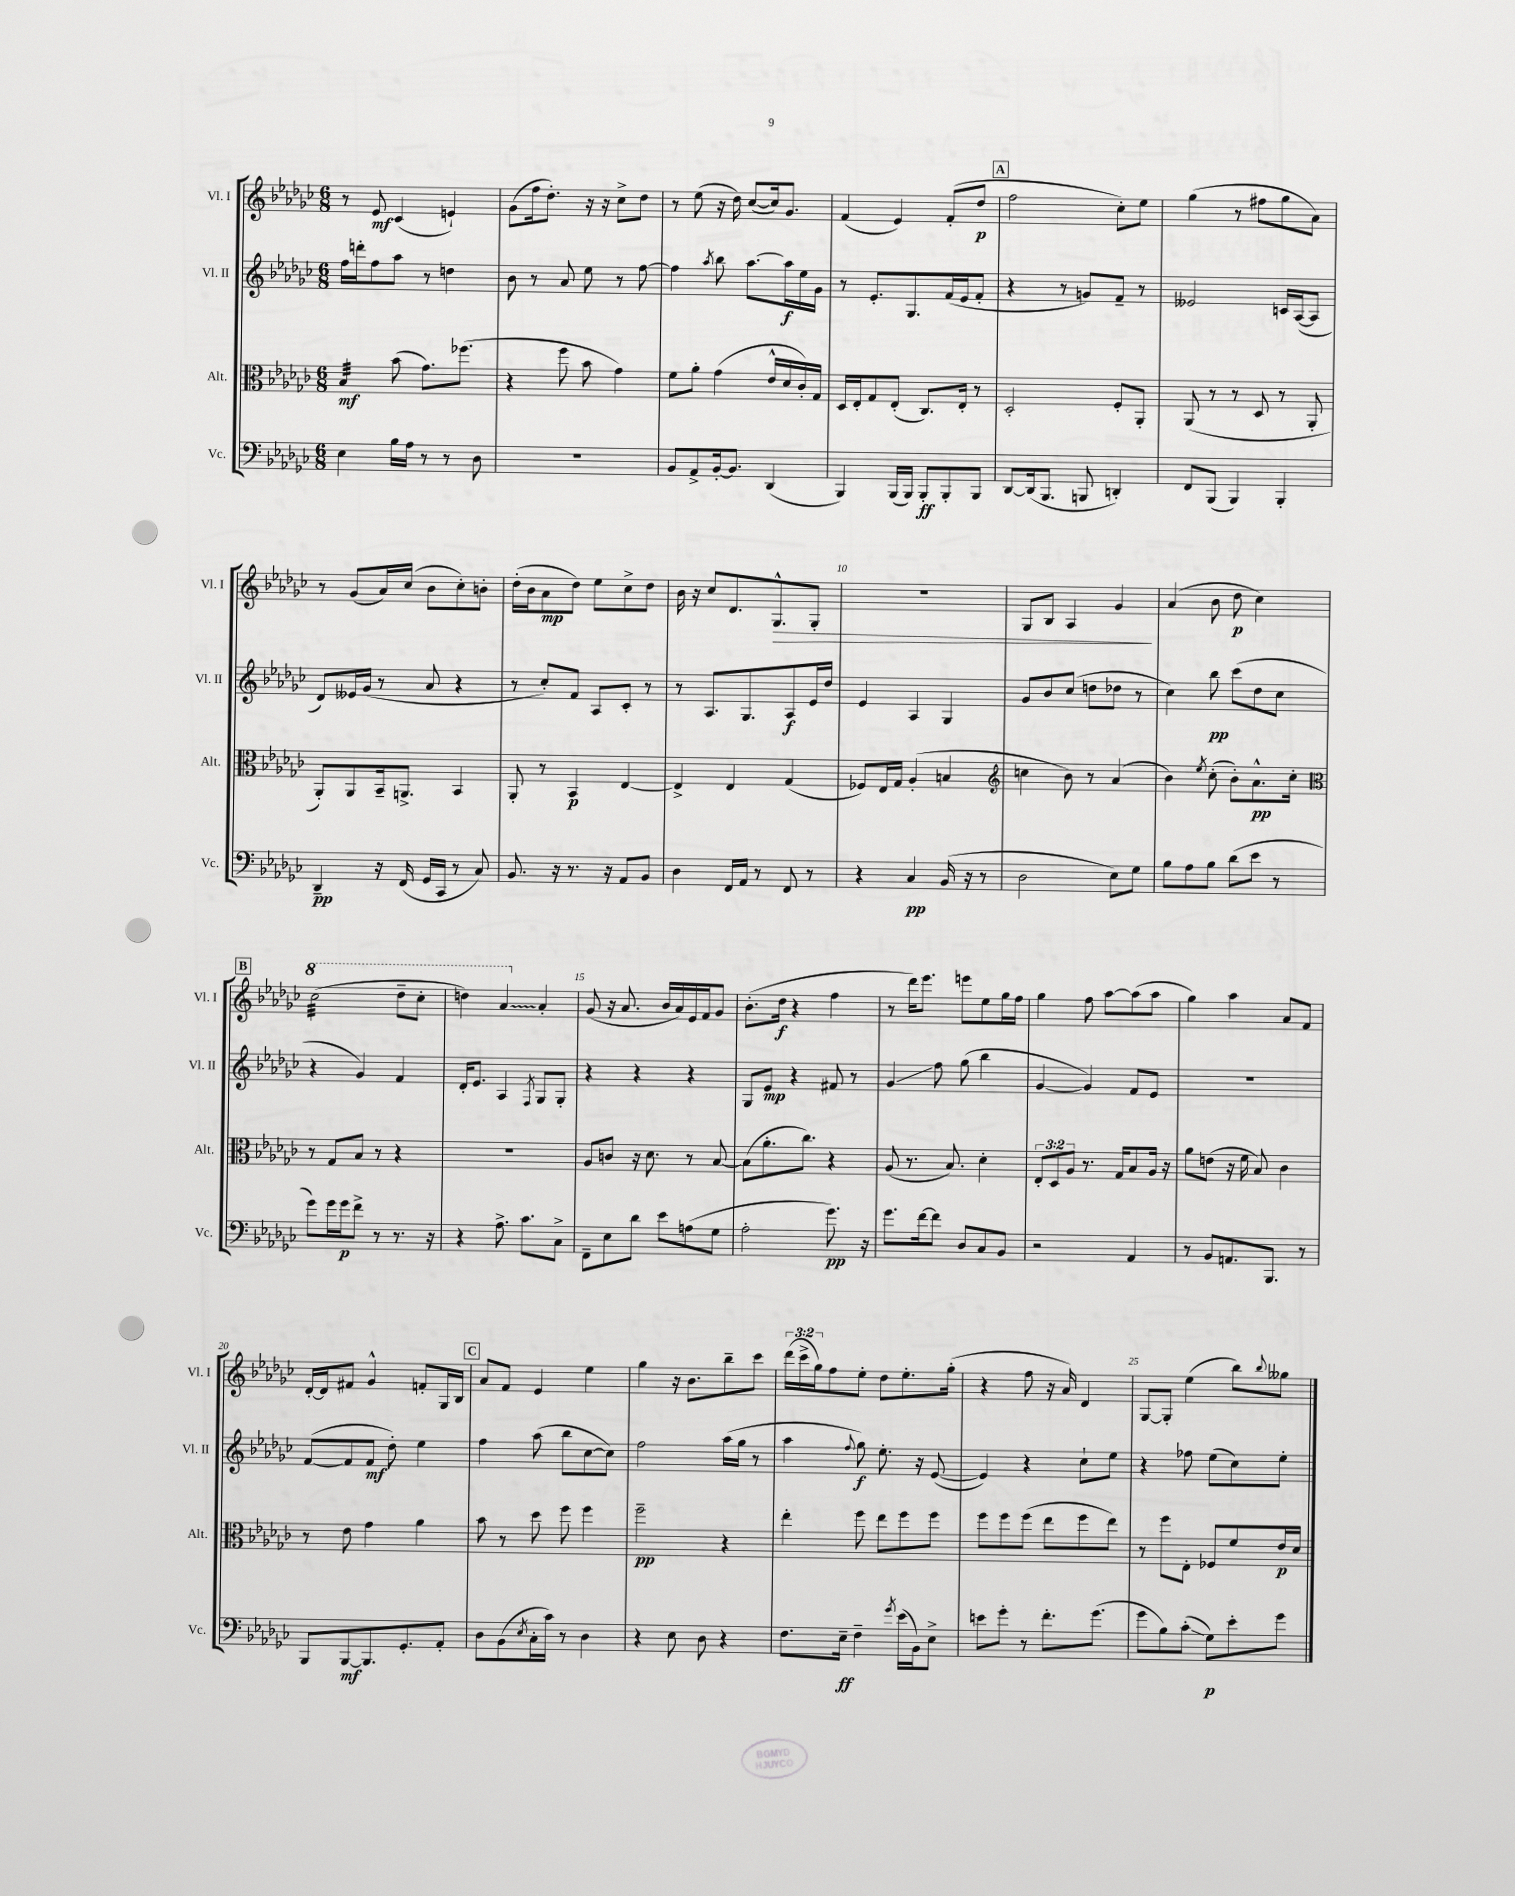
<<
\new StaffGroup <<
\new Staff = "s0" \with { instrumentName = "Vl. I" shortInstrumentName = "Vl. I" } {
    \clef treble \key ges \major \numericTimeSignature \time 6/8 \override Staff.TupletNumber.text = #tuplet-number::calc-fraction-text
    r8 ees'8\mf ces'4( e'4-!) |
    ges'8( f''16 des''8.-.) r16 r16 ces''8-> des''8 |
    r8 ees''8( r16 des''16) ces''8~( ces''16) ges'8. |
    f'4( ees'4) f'8-.( des''8\p |
    \mark \markup { \box "A" } f''2 ces''8-.) ees''8 |
    ges''4( r8 fis''8 ges''8 aes'8) |
    r8 ges'8( aes'16) ces''16( bes'8 ces''8-.) b'8-. |
    des''16-.( bes'16 aes'8\mp des''8) ees''8 ces''8-> des''8 |
    bes'16 r16 ces''8 des'8. ges8.-^\> ges8-. |
    R2. |
    ges8 bes8 aes4 ges'4\! |
    aes'4( bes'8 des''8\p ces''4) |
    \mark \markup { \box "B" } \ottava #1 ces'''2:32( des'''8-- ces'''8-. |
    d'''4) \once \override Glissando.style = #'zigzag aes''4\glissando \ottava #0 aes'4-. |
    ges'8( r16 aes'8. bes'16 aes'16) ees'16 f'16 ges'8 |
    bes'8.-.( des''16\f r4 f''4 |
    r8 des'''16) ees'''8. e'''8 ees''8 ges''16 f''16 |
    ges''4 f''8 aes''8~ aes''8( aes''8 |
    ges''4) aes''4 aes'8 f'8 |
    des'16~-. des'16 fis'8 ges'4-^ f'8-. ges16 bes16 |
    \mark \markup { \box "C" } aes'8 f'8 ees'4 ees''4 |
    ges''4 r16 bes'8. bes''8-- ces'''8 |
    \tuplet 3/2 { des'''16( ces'''16-> ges''16) } f''8 ees''8-. des''8 ees''8.-. ges''16-.( |
    r4 f''8 r16 aes'16) des'4 |
    ges8~ ges8-. ees''4( bes''8) \appoggiatura { bes''8 } geses''8 \bar "|." |
}
\new Staff = "s1" \with { instrumentName = "Vl. II" shortInstrumentName = "Vl. II" } {
    \clef treble \key ges \major \numericTimeSignature \time 6/8
    f''16 d'''16-. f''8 aes''8 r8 d''4 |
    bes'8 r8 aes'8 ees''8 r8 f''8~ |
    f''4 \acciaccatura { aes''8 } bes''8 aes''8.~ aes''16\f ees''16 ges'16 |
    r8 ees'8.-. ges8. f'16( ees'16 f'8-. |
    \mark \markup { \box "A" } r4 r8 g'8) f'8-- r8 |
    eeses'2 c'16 aes16~( aes8 |
    des'8) eeses'16 ges'16( r8 aes'8 r4 |
    r8 ces''8-.) f'8 aes8 ces'8-. r8 |
    r8 aes8. ges8. aes8\f ees'16 des''16 |
    ees'4 aes4 ges4 |
    ges'8 bes'8 ces''8( d''8 des''8 r8 |
    ces''4) bes''8\pp ces'''8( des''8 ces''8 |
    \mark \markup { \box "B" } r4 ges'4) f'4 |
    des'16-. ees'8. aes4 \acciaccatura { f8 } ges8 ges8-. |
    r4 r4 r4 |
    ges8 ees'8\mp r4 fis'8 r8 |
    ges'4\glissando f''8 ges''8( bes''4 |
    ges'4~ ges'4) f'8 ees'8 |
    R2. |
    f'8~( f'8 f'8\mf des''8-.) ees''4 |
    \mark \markup { \box "C" } f''4 aes''8( bes''8 ces''8~ ces''8) |
    f''2 aes''16( ges''16 r8 |
    aes''4 \appoggiatura { f''8 } ges''8\f) ees''8.-. r16 ees'8~( |
    ees'4) r4 ces''8-! ees''8 |
    r4 fes''8 ees''8( ces''8) ees''8-. \bar "|." |
}
\new Staff = "s2" \with { instrumentName = "Alt." shortInstrumentName = "Alt." } {
    \clef alto \key ges \major \numericTimeSignature \time 6/8 \override Staff.TupletNumber.text = #tuplet-number::calc-fraction-text
    bes4:32\mf bes'8( ges'8.) fes''8.( |
    r4 f''8 bes'8 ges'4) |
    f'8 aes'8-. ges'4( ees'16-^ des'16 ces'16-.) ges16 |
    des16 ees16-. ges8 ees8-.( ces8.) ees16-. r8 |
    \mark \markup { \box "A" } des2-. f8-. aes,8-. |
    aes,8( r8 r8 des8 r8 aes,8-. |
    aes,8-.) aes,8 bes,16-- a,8.-> bes,4 |
    aes,8-. r8 bes,4\p ees4~ |
    ees4-> ees4 ges4( |
    fes8) ees16 ges16 aes4-.( b4 |
    \clef treble c''4 bes'8) r8 aes'4( |
    bes'4) \acciaccatura { ees''8 } ces''8-.( bes'8-.) aes'8.-^\pp ces''16-. |
    \mark \markup { \box "B" } \clef alto r8 ges8 bes8 r8 r4 |
    R2. |
    aes8 c'8 r16 des'8. r8 bes8~ |
    bes8( aes'8.-. ces''8.) r4 |
    aes8( r8. bes8.) des'4-. |
    \tuplet 3/2 { ees8-. des8 aes8 } r8. ges16 bes8 aes16 r16 |
    aes'8 e'8( r16 f'16 bes8) ces'4 |
    r8 ees'8 ges'4 aes'4 |
    \mark \markup { \box "C" } bes'8 r8 des''8 f''8 f''4 |
    f''2--\pp r4 |
    ees''4-. f''8 ees''8 f''8 f''8 |
    f''8 f''8 f''8( ees''8 f''8 ees''8) |
    r8 f''8 ees8-. fes8 f'8 ees'16\p des'16 \bar "|." |
}
\new Staff = "s3" \with { instrumentName = "Vc." shortInstrumentName = "Vc." } {
    \clef bass \key ges \major \numericTimeSignature \time 6/8
    ees4 bes16 aes16 r8 r8 des8 |
    R2. |
    bes,8 aes,8-> bes,16~-. bes,8. des,4( |
    bes,,4) bes,,16( bes,,16) bes,,8-.\ff bes,,8-. bes,,8 |
    \mark \markup { \box "A" } des,8~ des,16( bes,,8. b,,8 d,4-.) |
    f,8 bes,,8( bes,,4) bes,,4-. |
    des,4--\pp r16 f,16( ges,16 ces,16 r8 ces8) |
    bes,8. r16 r8. r16 aes,8 bes,8 |
    des4 f,16 aes,16 r8 f,8 r8 |
    r4 ces4\pp bes,16( r16 r8 |
    des2 ees8) ges8 |
    bes8 aes8 bes8 des'8( ees'8 r8 |
    \mark \markup { \box "B" } ges'8) ges'16 ges'16\p f'8-> r8 r8. r16 |
    r4 aes8.-> ces'8. ces8-> |
    f,8-- ees8 des'8 ees'8 a8( ges8 |
    aes2-. ges'8.\pp) r16 |
    ges'8. f'16~ f'8 des8 ces8 bes,8 |
    r2 aes,4 |
    r8 bes,8 a,8. bes,,8. r8 |
    bes,,8 bes,,8~\mf bes,,8. ges,8.-. aes,8-. |
    \mark \markup { \box "C" } des8 bes,8( \acciaccatura { ees8 } ces16-. ces'16) r8 des4 |
    r4 ees8 des8 r4 |
    f8. ees16--\ff f4-- \acciaccatura { ges'8 } ees'16( bes,16) ees8-> |
    e'8 ges'8-. r8 f'8.-. ges'8.( |
    ges'8 bes8) ces'8-.\glissando( ges8\p) ees'8-. ges'8 \bar "|." |
}
>>
>>
\layout { \context { \Score \override BarNumber.break-visibility = ##(#f #t #t) barNumberVisibility = #(every-nth-bar-number-visible 5) } }
